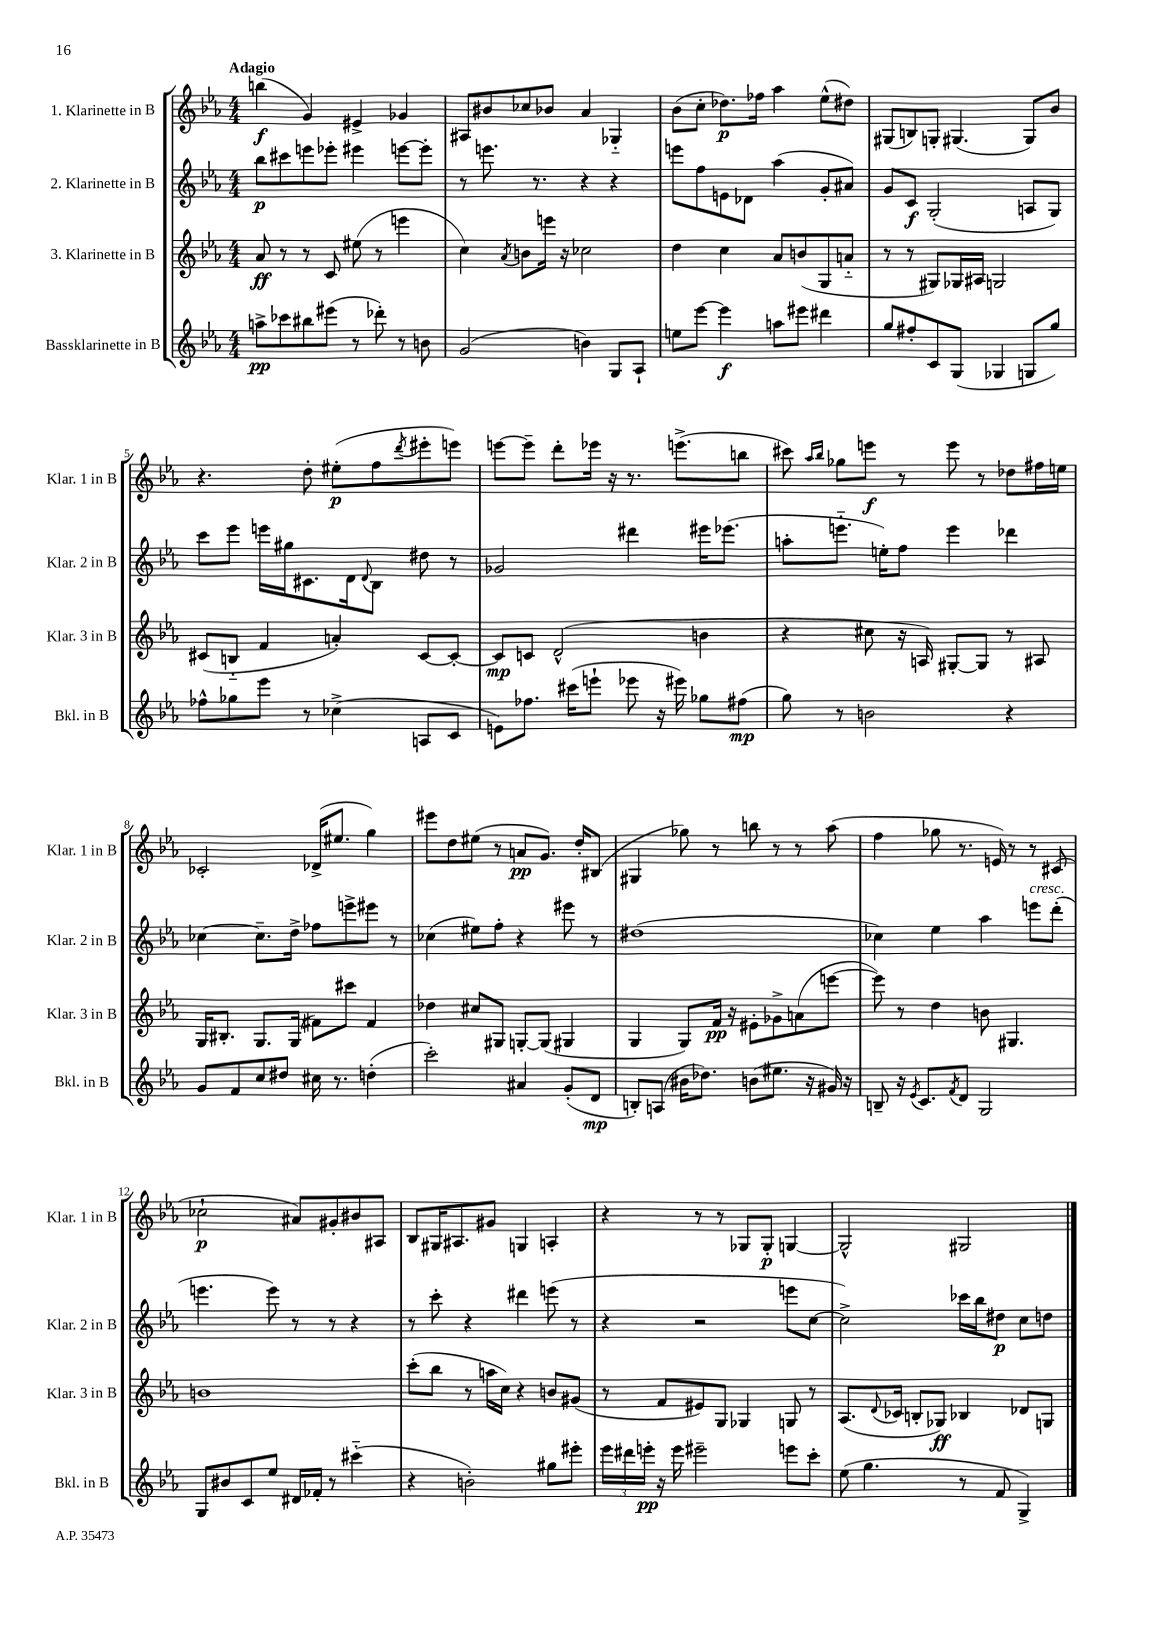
<<
\new StaffGroup <<
\new Staff = "s0" \with { instrumentName = "1. Klarinette in B" shortInstrumentName = "Klar. 1 in B" } {
    \clef treble \key ees \major \numericTimeSignature \time 4/4 \tempo "Adagio"
    b''4\f( g'4) eis'4-> ges'4 |
    ais8 bis'8 ces''8 bes'8 aes'4 ges4-_ |
    bes'8( c''8-. des''8.\p) fes''16 aes''4 ees''8-^( dis''8) |
    gis8( b8) g8-. gis4.( gis8) bes'8 |
    r4. d''8-. eis''8-.\p( f''8 \acciaccatura { d'''8 } eis'''8-. e'''8) |
    e'''8~ e'''8-- d'''8-. ees'''16 r16 r8. e'''8.->( b''8 |
    cis'''8) \grace { aes''16 bes''16 } ges''8 e'''8\f r8 e'''8 r8 des''8 fis''16 e''16 |
    ces'2-. des'16->( eis''8. g''4) |
    eis'''8 d''8 eis''8( r8 a'8\pp g'8.) d''16-. bis8( |
    gis4 ges''8) r8 b''8 r8 r8 aes''8( |
    f''4 ges''8 r8. e'16) r8 r8 cis'8( |
    ces''2-!\p ais'8) gis'8-. bis'8 ais8 |
    bes8 gis16 ais8. gis'8 g4 a4-. |
    r4 r8 r8 ges8 ges8-.\p g4~ |
    g2-^ gis2 \bar "|." |
}
\new Staff = "s1" \with { instrumentName = "2. Klarinette in B" shortInstrumentName = "Klar. 2 in B" } {
    \clef treble \key ees \major \numericTimeSignature \time 4/4
    bes''8\p cis'''8 e'''8 ees'''8-. eis'''4 e'''8~ e'''8-. |
    r8 e'''8. r8. r4 r4 |
    e'''8 f''8 e'8 des'8 aes''4( g'8-. ais'8) |
    g'8 c'8\f g2-.( a8 g8) |
    c'''8 ees'''8 e'''16 gis''16 cis'8. d'16 \appoggiatura { d'8 } bes8 dis''8 r8 |
    ges'2 dis'''4 eis'''16 ees'''8.( |
    a''8-. e'''8.-_ e''16-.) f''8 e'''4 des'''4 |
    ces''4~ ces''8.-- d''16-> fes''8 e'''8-> eis'''8 r8 |
    ces''4( eis''8) f''8-. r4 eis'''8 r8 |
    dis''1( |
    ces''4) ees''4 aes''4 e'''8^\markup { \italic "cresc." } d'''8-.( |
    e'''4. e'''8) r8 r8 r4 |
    r8 c'''8-. r4 dis'''4 e'''8( r8 |
    r4 r2 e'''8 c''8~ |
    c''2->) ces'''16 bes''16 dis''8\p c''8 d''8 \bar "|." |
}
\new Staff = "s2" \with { instrumentName = "3. Klarinette in B" shortInstrumentName = "Klar. 3 in B" } {
    \clef treble \key ees \major \numericTimeSignature \time 4/4
    aes'8\ff r8 r8 c'8 eis''8( r8 e'''4 |
    c''4) \acciaccatura { aes'8 } b'8 e'''16 r16 ces''2 |
    d''4 c''4 aes'8 b'8( g8 a'8-_ |
    r8 r8 gis8) ges16 ais16 g2 |
    cis'8( b8-_ f'4 a'4-.) cis'8~ cis'8~-. |
    cis'8\mp c'8 d'2-^( b'4 |
    r4 cis''8 r16 a16) gis8~-. gis8 r8 ais8 |
    g16 bis8.-. g8. g16( fis'8) cis'''8 fis'4 |
    des''4 cis''8 gis8 g8~-. g8( gis4 |
    g4 g8) f'16\pp r16 eis'8-. ges'8-> a'8( e'''8~ |
    e'''8) r8 d''4 b'8 gis4. |
    b'1 |
    c'''8-.( bes''8 r8 a''16 c''16) r4 b'8 gis'8( |
    r8 f'8 eis'8) g8 ges4 g8 r8 |
    aes8.( \appoggiatura { d'8 } ces'16 b8-. ges8\ff) bes4 des'8 g8 \bar "|." |
}
\new Staff = "s3" \with { instrumentName = "Bassklarinette in B" shortInstrumentName = "Bkl. in B" } {
    \clef treble \key ees \major \numericTimeSignature \time 4/4
    a''8->\pp ces'''8 bis''8 eis'''8( r8 des'''8-.) r8 b'8 |
    g'2( b'4) g8 aes8-! |
    e''8 ees'''8~ ees'''4\f a''8 eis'''8 dis'''4 |
    g''8 fis''8-. c'8 g8( ges4 g8 g''8) |
    fes''8-^ ges''8 ees'''8 r8 ces''4->( a8 c'8 |
    e'8) fes''8. cis'''16( e'''8-! ees'''8 r16 eis'''16) ges''8 fis''8\mp( |
    g''8) r8 b'2 r4 |
    g'8 f'8 c''8 dis''8 cis''16 r8. d''4-.( |
    c'''2-.) ais'4 g'8-.( d'8\mp |
    b8-.) a8( bis'16 des''8.) b'8( eis''8. r16 gis'16) r16 |
    b8-- r16 \acciaccatura { ees'8 } c'8. \acciaccatura { f'8 } d'8 g2 |
    g8 bis'8 c'8 ees''8 dis'16 fes'16-. r8 cis'''4-_( |
    r4 b'2-.) gis''8 eis'''8-. |
    \tuplet 3/2 { ees'''16 dis'''16 e'''16-.\pp } r16 e'''16 eis'''2-- e'''8 c'''8-. |
    ees''8( g''4. r8 f'8 g4->) \bar "|." |
}
>>
>>
